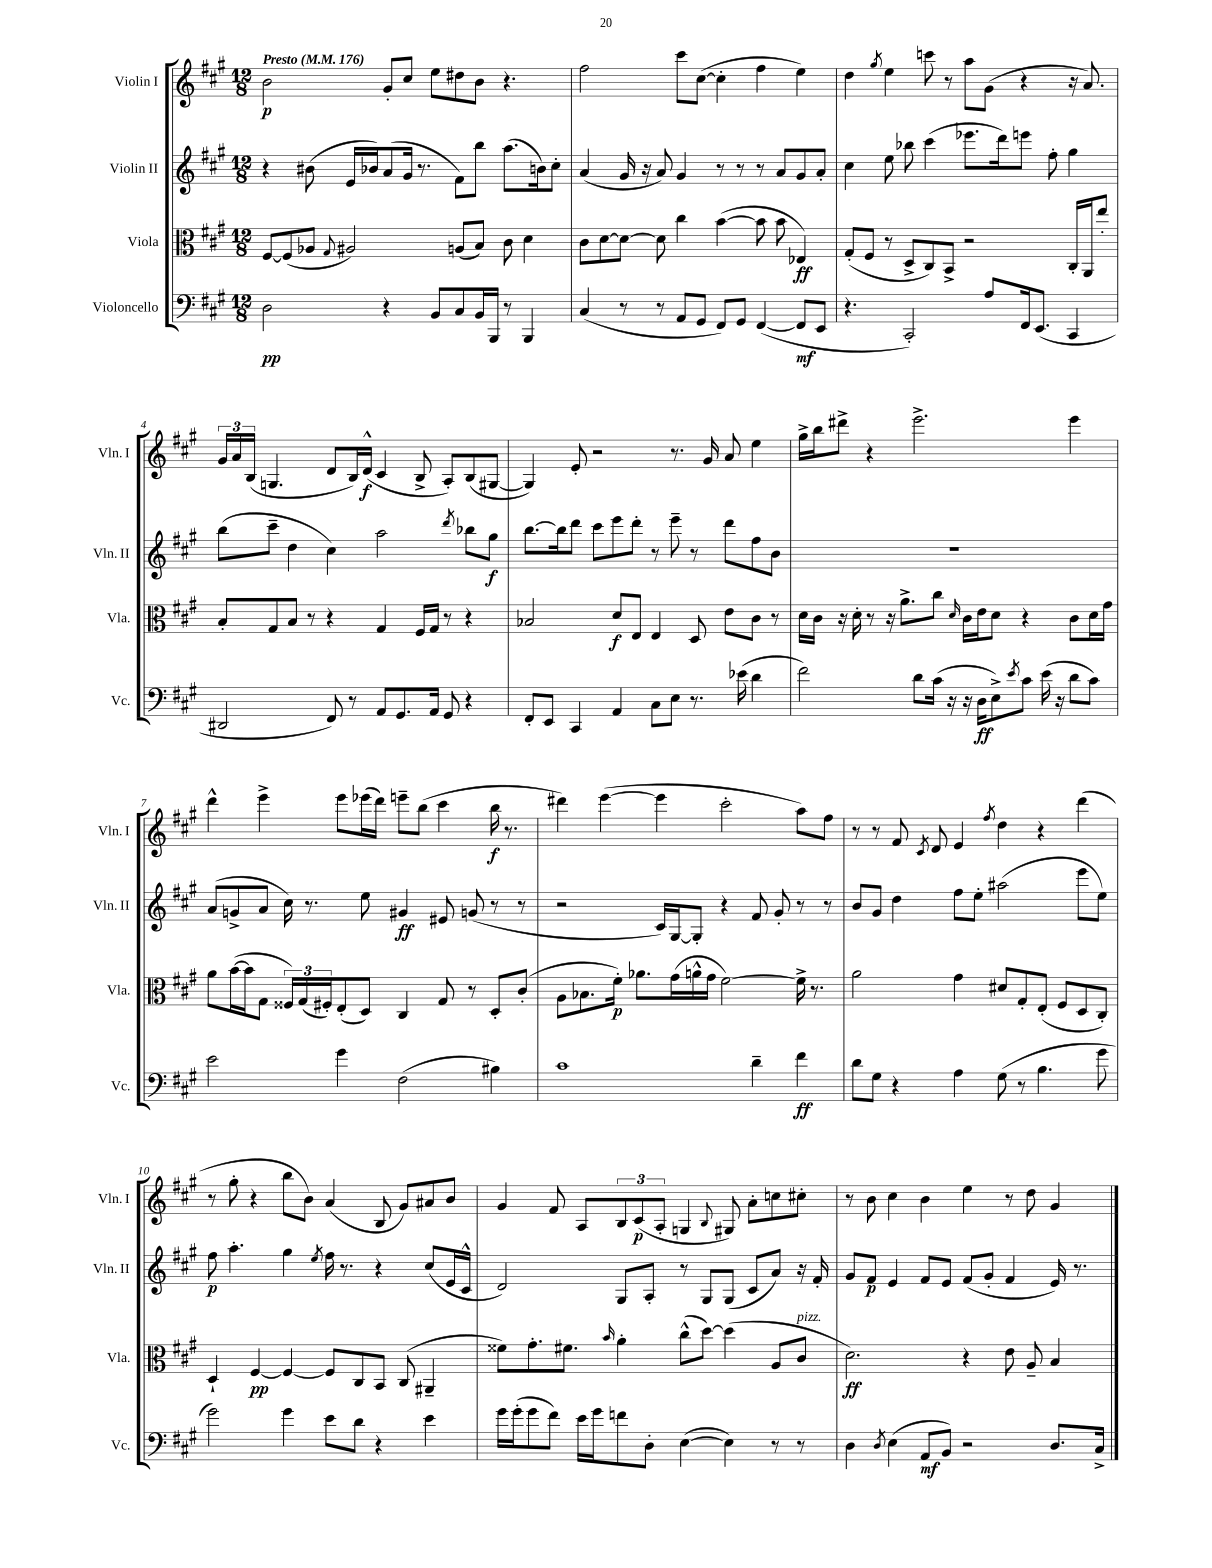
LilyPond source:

<<
\new StaffGroup <<
\new Staff = "s0" \with { instrumentName = "Violin I" shortInstrumentName = "Vln. I" } {
    \clef treble \key a \major \numericTimeSignature \time 12/8 \tempo "Presto" 4 = 176
    b'2\p gis'8-. cis''8 e''8 dis''8 b'8 r4. |
    fis''2 cis'''8 cis''8~( cis''4-. fis''4 e''4) |
    d''4 \acciaccatura { gis''8 } e''4 c'''8 r8 a''8 gis'8( r4 r16 a'8.) |
    \tuplet 3/2 { gis'16 a'16 b16( } g4. d'8 b16) d'16-^\f( cis'4 b8-> a8-.) b8( gis8~ |
    gis4) e'8-. r2 r8. gis'16 a'8 e''4 |
    gis''16-> b''16 dis'''8-> r4 e'''2.-> e'''4 |
    d'''4-^ e'''4-> e'''8 ees'''16( d'''16) e'''8-- b''8( cis'''4 b''16\f r8. |
    dis'''4) e'''4~( e'''4 cis'''2-. a''8) fis''8 |
    r8 r8 fis'8 \acciaccatura { cis'8 } d'8 e'4 \acciaccatura { fis''8 } d''4 r4 d'''4( |
    r8 gis''8-. r4 b''8 b'8) a'4( b8 gis'8) ais'8 b'8 |
    gis'4 fis'8 a8 \tuplet 3/2 { b8 cis'8\p( a8-. } g4 \appoggiatura { b8 } gis8) a'8-. c''8 cis''8-. |
    r8 b'8 cis''4 b'4 e''4 r8 d''8 gis'4 \bar "|." |
}
\new Staff = "s1" \with { instrumentName = "Violin II" shortInstrumentName = "Vln. II" } {
    \clef treble \key a \major \numericTimeSignature \time 12/8
    r4 bis'8( e'16 bes'16) a'8( gis'16 r8. fis'8) b''8 a''8.( b'16) cis''8-. |
    a'4( gis'16 r16 a'8) gis'4 r8 r8 r8 a'8 gis'8 a'8-. |
    cis''4 e''8 bes''8 cis'''4( ees'''8. d'''16) e'''8 fis''8-. gis''4 |
    b''8( cis'''8-- d''4 cis''4) a''2 \acciaccatura { d'''8 } bes''8 gis''8\f |
    b''8.~ b''16 d'''8 cis'''8 e'''8 d'''8-. r8 e'''8-- r8 d'''8 fis''8 b'8 |
    R1. |
    a'8( g'8-> a'8 cis''16) r8. e''8 gis'4\ff eis'8 g'8( r8 r8 |
    r2 cis'16) gis16~ gis8-. r4 fis'8 gis'8-. r8 r8 |
    b'8 gis'8 d''4 fis''8 e''8-. ais''2( e'''8 e''8) |
    fis''8\p a''4.-. gis''4 \acciaccatura { e''8 } fis''16 r8. r4 cis''8( e'16 cis'16-^ |
    d'2) gis8 a8-. r8 gis8 gis8( cis'8 a'8) r16 fis'16-. |
    gis'8 fis'8\p e'4 fis'8 e'8 fis'8( gis'8-. fis'4 e'16) r8. \bar "|." |
}
\new Staff = "s2" \with { instrumentName = "Viola" shortInstrumentName = "Vla." } {
    \clef alto \key a \major \numericTimeSignature \time 12/8
    fis8~ fis8( aes8 \appoggiatura { gis8 } ais2) a8( b8) cis'8 d'4 |
    cis'8 d'8~ d'8~ d'8 cis''4 b'4~( b'8 b'8 ees4\ff) |
    gis8-.( fis8 r8 d8-> cis8) b,8-> r2 cis16-. a,16 e''8-. |
    b8-. gis8 b8 r8 r4 gis4 fis16 gis16 r8 r4 |
    bes2 d'8\f e8 e4 d8 e'8 cis'8 r8 |
    d'16 cis'16 r16 d'16-. r8 r16 a'8.-> cis''8 \grace { d'16 } cis'16 e'16 d'8 r4 cis'8 d'16 gis'16 |
    a'8 b'16~( b'16 gis8 \tuplet 3/2 { fisis16) gis16( fis16-.) } e8-.( d8) cis4 gis8 r8 d8-. cis'8-.( |
    a8 bes8. fis'16-.\p) aes'8. gis'16( a'16-^ gis'16 fis'2~) fis'16-> r8. |
    a'2 gis'4 dis'8 gis8-. e8-.( fis8 d8 cis8-.) |
    d4-! fis4~\pp fis4~ fis8 cis8 b,8 cis8( ais,4-- |
    fisis'8) gis'8.-. fis'8. \grace { b'16 } a'4-. cis''8-^( d''8~) d''4( a8 cis'8^\markup { \italic "pizz." } |
    d'2.\ff) r4 e'8 a8-- b4 \bar "|." |
}
\new Staff = "s3" \with { instrumentName = "Violoncello" shortInstrumentName = "Vc." } {
    \clef bass \key a \major \numericTimeSignature \time 12/8
    d2\pp r4 b,8 cis8 b,16 b,,16 r8 b,,4 |
    cis4( r8 r8 a,8 gis,8 fis,8) gis,8 fis,4~( fis,8\mf e,8 |
    r4. cis,2-.) a8 fis,16 e,8.( cis,4 |
    dis,2 fis,8) r8 a,8 gis,8. a,16 gis,8 r4 |
    fis,8-. e,8 cis,4 a,4 cis8 e8 r8. ees'16( d'4 |
    fis'2) d'8 cis'16( r16 r16 d16\ff e8->) \acciaccatura { e'8 } cis'8 e'16( r16 d'8 cis'8) |
    e'2 gis'4 fis2( bis4) |
    cis'1 d'4-- fis'4\ff |
    d'8 gis8 r4 a4 gis8( r8 b4. gis'8 |
    gis'2) gis'4 e'8 d'8 r4 e'4 |
    gis'16 gis'16-.( gis'8 fis'8) e'16 gis'16 f'8 d8-. e4~( e4) r8 r8 |
    d4 \acciaccatura { d8 } e4( a,8\mf b,8) r2 d8. cis16-> \bar "|." |
}
>>
>>
